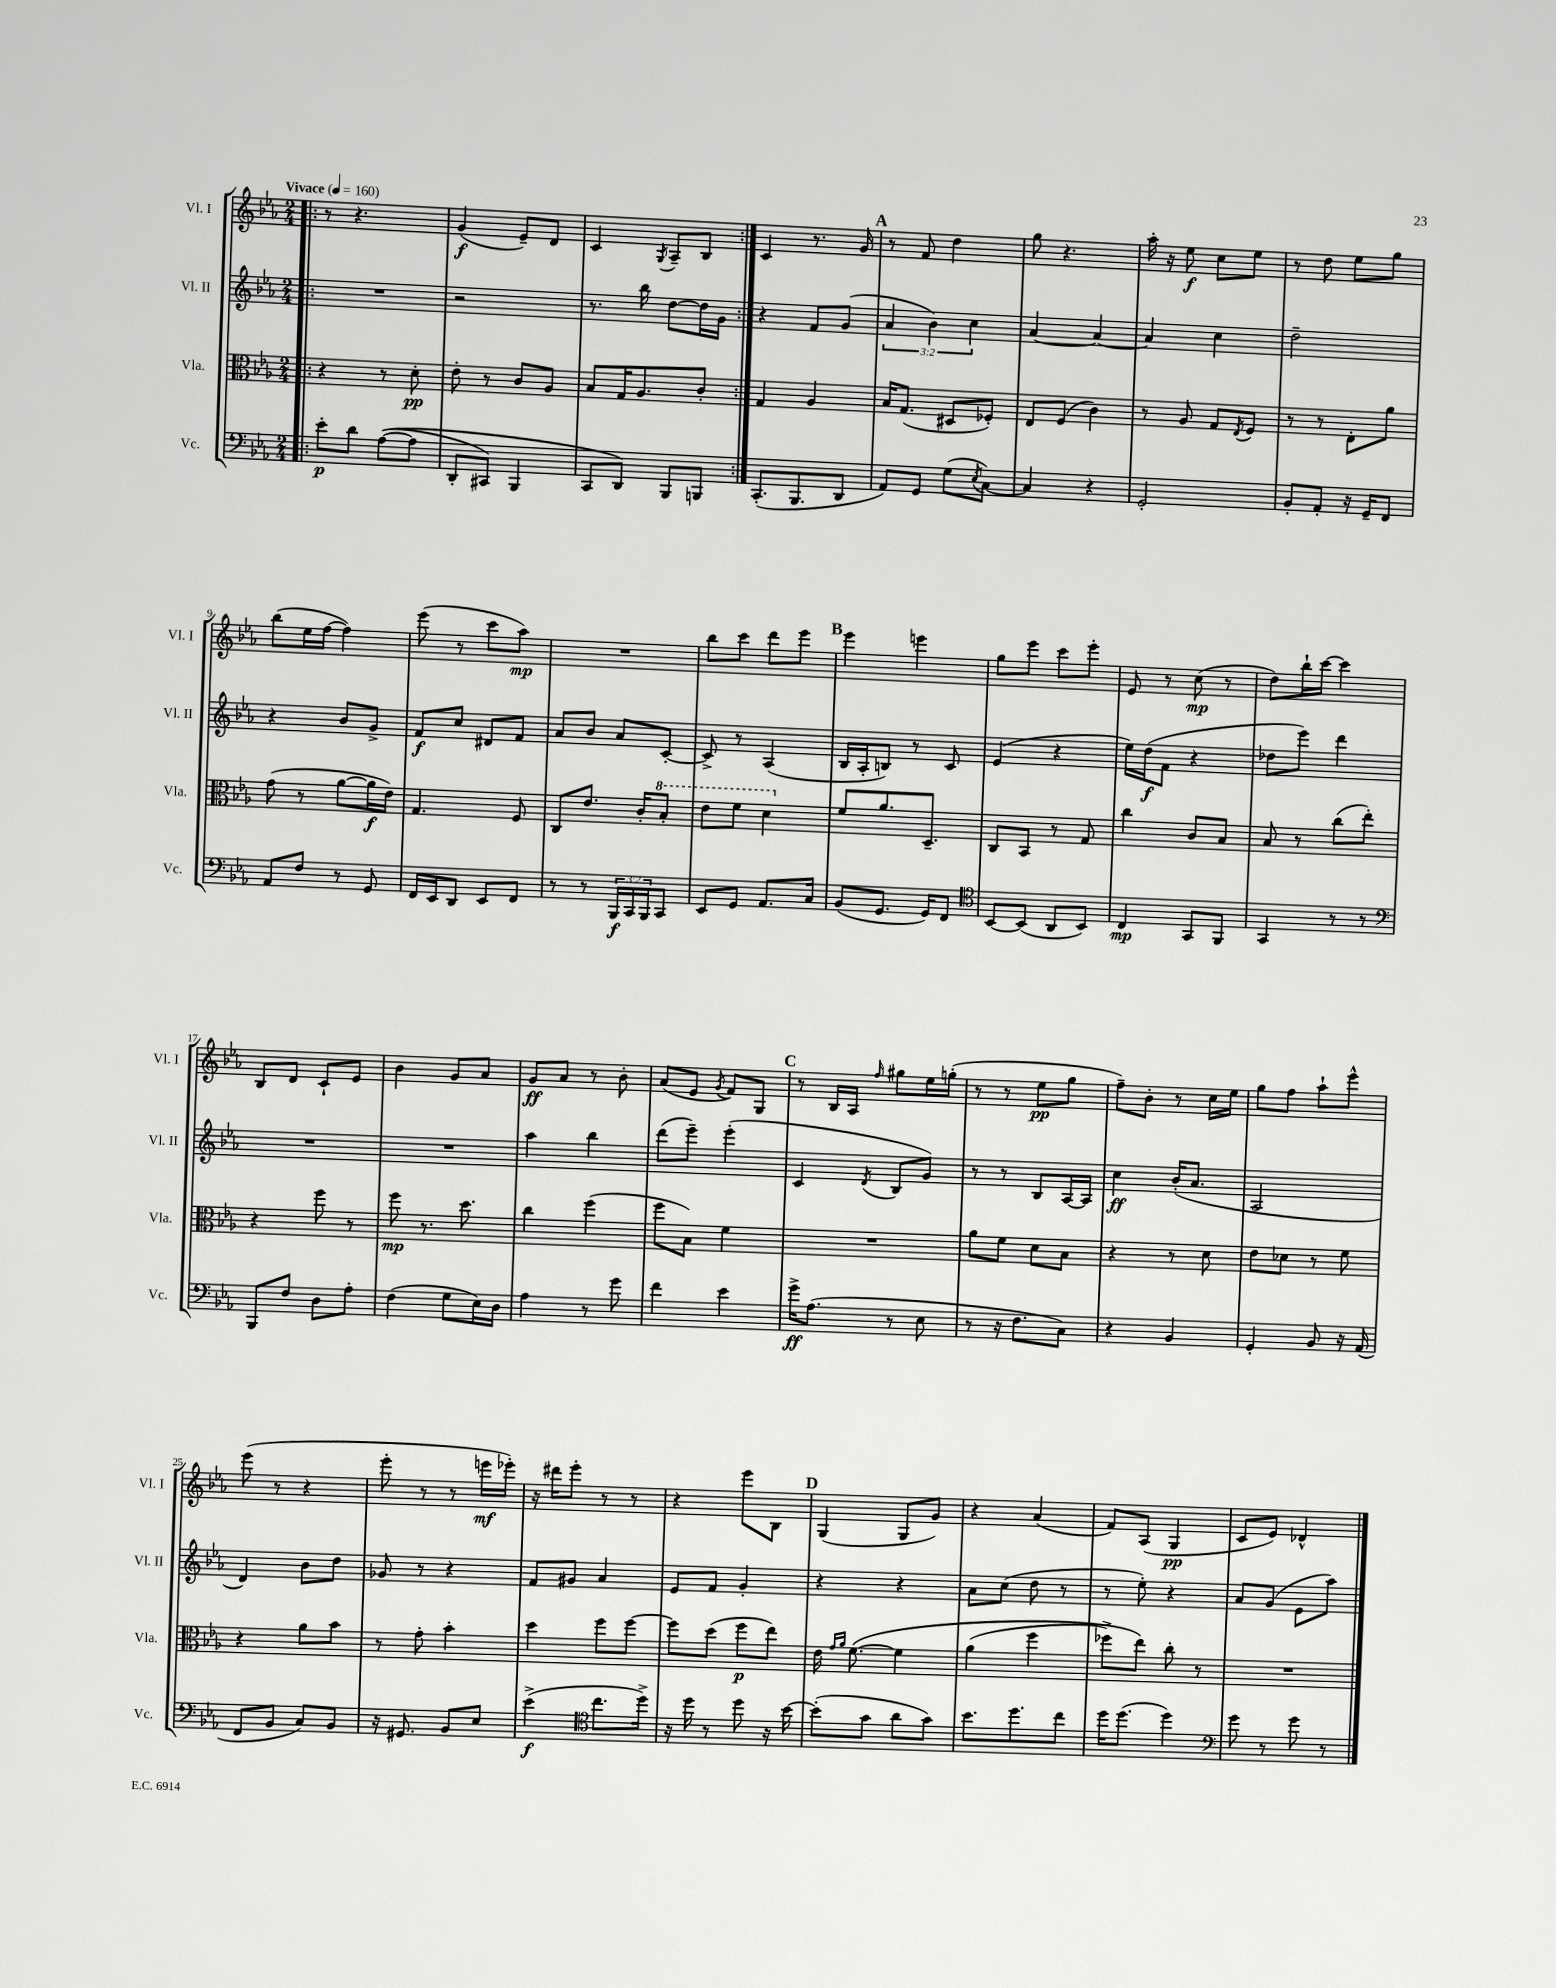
<<
\new StaffGroup <<
\new Staff = "s0" \with { instrumentName = "Vl. I" shortInstrumentName = "Vl. I" } {
    \clef treble \key ees \major \numericTimeSignature \time 2/4 \tempo "Vivace" 4 = 160
    \repeat volta 2 { \bar ".|:" r8 r4. |
    g'4\f( ees'8--) d'8 |
    c'4 \acciaccatura { g8 } aes8-- bes8 | }
    c'4 r8. g'16 |
    \mark \markup { \bold "A" } r8 f'8 d''4 |
    g''8 r4. |
    aes''16-. r16 ees''8\f c''8 ees''8 |
    r8 d''8 ees''8 g''8 |
    bes''8( ees''16 f''16~ f''4) |
    ees'''8( r8 c'''8 aes''8\mp) |
    R2 |
    bes''8 c'''8 d'''8 ees'''8 |
    \mark \markup { \bold "B" } ees'''4 e'''4 |
    g''8 ees'''8 c'''8 ees'''8-. |
    ees'8 r8 c''8\mp( r8 |
    d''8) bes''16-! c'''16~ c'''4 |
    bes8 d'8 c'8-! ees'8 |
    bes'4 g'8 aes'8 |
    g'8\ff aes'8 r8 bes'8-. |
    aes'8( ees'8 \acciaccatura { g'8 } f'8) g8 |
    \mark \markup { \bold "C" } r8 bes16 aes16 \grace { f''16 } gis''8 ees''16 g''16-.( |
    r8 r8 ees''8\pp g''8 |
    f''8--) bes'8-. r8 c''16 ees''16 |
    g''8 f''8 aes''8-! ees'''8-^ |
    ees'''8( r8 r4 |
    ees'''8-. r8 r8 e'''16\mf ees'''16-.) |
    r16 dis'''16 ees'''8-. r8 r8 |
    r4 ees'''8 bes8 |
    \mark \markup { \bold "D" } g4( g8 g'8) |
    r4 aes'4( |
    f'8) aes8( g4\pp |
    c'8 ees'8) des'4-^ \bar "|." |
}
\new Staff = "s1" \with { instrumentName = "Vl. II" shortInstrumentName = "Vl. II" } {
    \clef treble \key ees \major \numericTimeSignature \time 2/4 \override Staff.TupletNumber.text = #tuplet-number::calc-fraction-text
    \repeat volta 2 { \bar ".|:" R2 |
    r2 |
    r8. bes''16 d''8~ d''16 g'16 | }
    r4 f'8 g'8( |
    \mark \markup { \bold "A" } \tuplet 3/2 { aes'4 bes'4) c''4 } |
    aes'4~ aes'4~ |
    aes'4 c''4 |
    d''2-- |
    r4 bes'8 g'8-> |
    f'8\f c''8 dis'8 f'8 |
    aes'8 bes'8 aes'8 c'8~-. |
    c'8-> r8 aes4( |
    \mark \markup { \bold "B" } bes16 aes16-. b8) r8 c'8 |
    ees'4( r4 |
    ees''16) d''16\f( f'8 r4 |
    des''8 ees'''8) d'''4 |
    R2 |
    R2 |
    aes''4 bes''4 |
    d'''8( ees'''8--) ees'''4-.( |
    \mark \markup { \bold "C" } c'4 \acciaccatura { d'8 } bes8 g'8) |
    r8 r8 bes8 aes16~ aes16 |
    c''4\ff bes'16-.( aes'8. |
    aes2 |
    d'4) bes'8 d''8 |
    ges'8 r8 r4 |
    f'8 gis'8 aes'4 |
    ees'8 f'8 g'4-. |
    \mark \markup { \bold "D" } r4 r4 |
    aes'8 c''8( d''8 r8 |
    r8 ees''8-.) r4 |
    aes'8 g'8( ees'8 aes''8) \bar "|." |
}
\new Staff = "s2" \with { instrumentName = "Vla." shortInstrumentName = "Vla." } {
    \clef alto \key ees \major \numericTimeSignature \time 2/4
    \repeat volta 2 { \bar ".|:" r4 r8 d'8-.\pp |
    ees'8-. r8 c'8 aes8 |
    bes8 g16 aes8. c'8-. | }
    g4 aes4 |
    \mark \markup { \bold "A" } bes16 g8.( dis8 fes8-.) |
    ees8 f8( c'4) |
    r8 aes8 g8 \acciaccatura { ees8 } f8 |
    r8 r8 ees8-. aes'8 |
    g'8( r8 aes'8~ aes'16\f ees'16) |
    g4. f8 |
    c8 ees'8. c'16-. \ottava #1 bes'8-. |
    ees''8 f''8 d''4 \ottava #0 |
    \mark \markup { \bold "B" } f'8 aes'8. d8.-- |
    c8 bes,8 r8 g8 |
    c''4 c'8 bes8 |
    bes8 r8 c''8( ees''8-.) |
    r4 f''8 r8 |
    f''8\mp r8. d''8. |
    c''4 f''4( |
    f''8 bes8) f'4 |
    \mark \markup { \bold "C" } R2 |
    aes'8 f'8 d'8 bes8 |
    r4 r8 d'8 |
    ees'8 des'8 r8 f'8 |
    r4 aes'8 bes'8 |
    r8 g'8-. bes'4-. |
    d''4 f''8 f''8~ |
    f''8 d''8( f''8\p ees''8) |
    \mark \markup { \bold "D" } ees'16 \grace { g'16 aes'16 } f'8.~\( f'4 |
    aes'4( f''4 |
    fes''8->) ees''8\) c''8-. r8 |
    R2 \bar "|." |
}
\new Staff = "s3" \with { instrumentName = "Vc." shortInstrumentName = "Vc." } {
    \clef bass \key ees \major \numericTimeSignature \time 2/4 \override Staff.TupletNumber.text = #tuplet-number::calc-fraction-text
    \repeat volta 2 { \bar ".|:" ees'8-.\p d'8 aes8~(\( aes8 |
    d,8-. cis,8) bes,,4 |
    c,8 d,8\) bes,,8 b,,8 | }
    c,8.-.( bes,,8. d,8 |
    \mark \markup { \bold "A" } aes,8) g,8 g8( \acciaccatura { ees8 } c8~) |
    c4 r4 |
    g,2-. |
    bes,8-. aes,8-. r16 g,16-- f,8 |
    aes,8 f8 r8 g,8 |
    f,16 ees,16 d,8 ees,8 f,8 |
    r8 r8 \tuplet 3/2 { bes,,16\f c,16 bes,,16 } c,8 |
    ees,8 g,8 aes,8. c16 |
    \mark \markup { \bold "B" } bes,8( g,8. g,16) f,8 |
    \clef tenor bes,8~ bes,8( aes,8 bes,8) |
    c4\mp g,8 f,8 |
    g,4 r8 r8 |
    \clef bass bes,,8 f8 d8 aes8-. |
    f4( g8 ees16) d16 |
    aes4 r8 g'8 |
    f'4 ees'4 |
    \mark \markup { \bold "C" } g'16->\ff aes8.( r8 ees8 |
    r8 r16 f8. c8) |
    r4 bes,4 |
    g,4-. bes,8 r16 aes,16( |
    f,8 bes,8 c8) bes,8 |
    r16 gis,8. bes,8 ees8 |
    ees'4->\f( \clef tenor c''8. d''16->) |
    r16 d''16 r8 d''8 r16 bes'16~ |
    \mark \markup { \bold "D" } bes'8-.( g'8 aes'8 g'8) |
    bes'8. d''8. c''8 |
    d''16 d''8.( d''4) |
    \clef bass g'8 r8 g'8 r8 \bar "|." |
}
>>
>>
